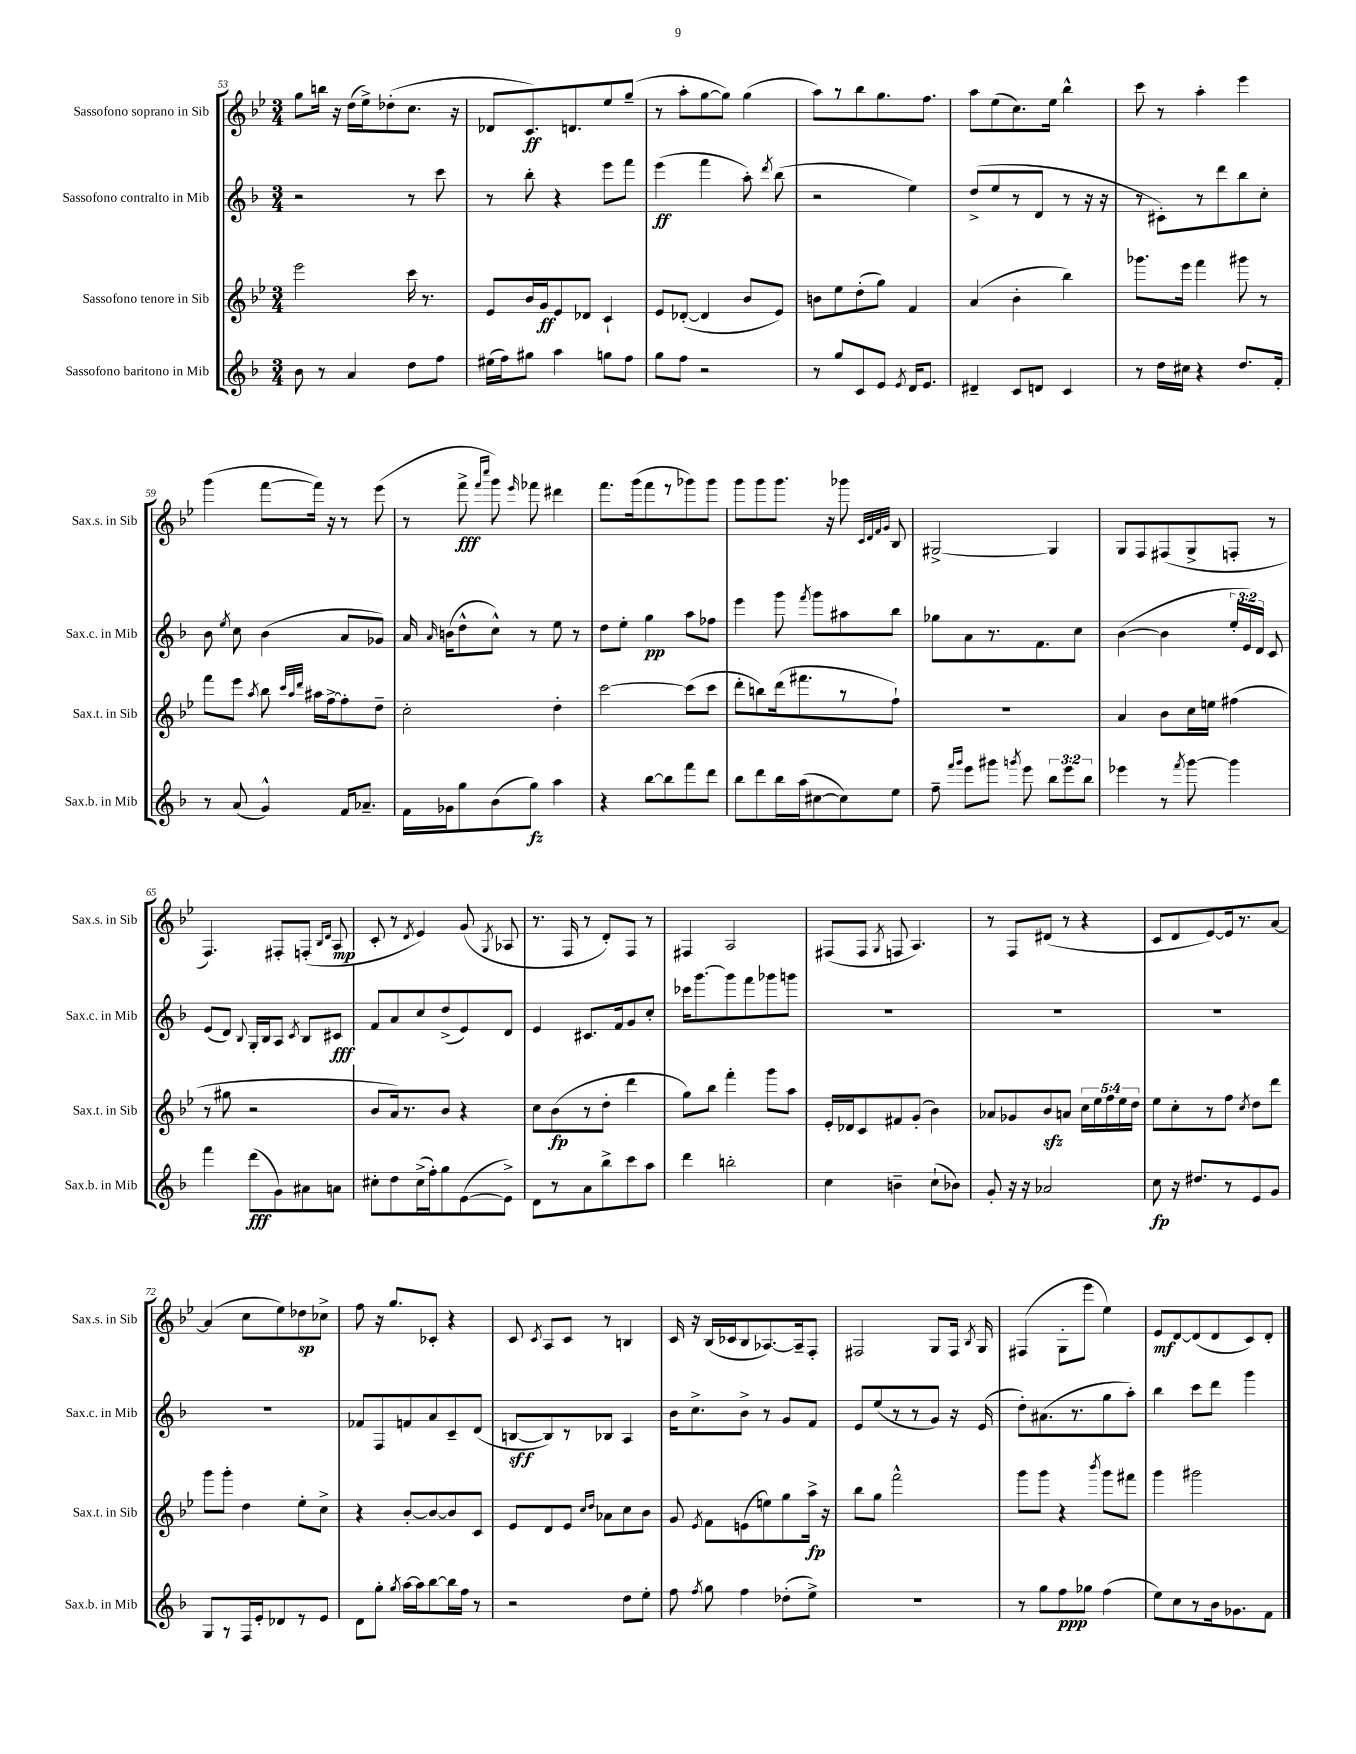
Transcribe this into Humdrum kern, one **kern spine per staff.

**kern	**dynam	**kern	**dynam	**kern	**dynam	**kern	**dynam
*part4	*part4	*part3	*part3	*part2	*part2	*part1	*part1
*staff4	*staff4	*staff3	*staff3	*staff2	*staff2	*staff1	*staff1
*I"Sassofono baritono in Mib	*	*I"Sassofono tenore in Sib	*	*I"Sassofono contralto in Mib	*	*I"Sassofono soprano in Sib	*
*I'Sax.b. in Mib	*	*I'Sax.t. in Sib	*	*I'Sax.c. in Mib	*	*I'Sax.s. in Sib	*
*clefG2	*	*clefG2	*	*clefG2	*	*clefG2	*
*k[b-]	*	*k[b-e-]	*	*k[b-]	*	*k[b-e-]	*
*M3/4	*	*M3/4	*	*M3/4	*	*M3/4	*
=53	=53	=53	=53	=53	=53	=53	=53
8b-\	.	2eee-\	.	2r	.	8gg\L	.
8r	.	.	.	.	.	16bbn\Jk	.
.	.	.	.	.	.	16r	.
4a/	.	.	.	.	.	(16dd\LL	.
.	.	.	.	.	.	16ee-^\J)	.
.	.	.	.	.	.	(8dd-X'\	.
8dd\L	.	16ccc\	.	8r	.	8.cc\J	.
.	.	8.r	.	.	.	.	.
8ff\J	.	.	.	8ccc\	.	.	.
.	.	.	.	.	.	16r	.
=54	=54	=54	=54	=54	=54	=54	=54
(16ee#X\LL	.	8e-/L	.	8r	.	8d-X/L	.
16ff\J)	.	.	.	.	.	.	.
8gg#X\J	.	16b-/L	.	8bb-'\	.	8.c/)	ff
.	.	16g/J	ff	.	.	.	.
4aa\	.	8e-/	.	4r	.	.	.
.	.	.	.	.	.	8.dn/	.
.	.	8d-X/J	.	.	.	.	.
8ggn\L	.	4c`/	.	8eee\L	.	8ee-/	.
8ff\J	.	.	.	8fff\J	.	(8gg~/J	.
=55	=55	=55	=55	=55	=55	=55	=55
8gg\L	.	8e-/L	.	(4eee\	ff	8r	.
8ff\J	.	([8d-X'/J	.	.	.	8aa'\L	.
2r	.	4d-/]	.	4fff\	.	[8gg\	.
.	.	.	.	.	.	8gg\J])	.
.	.	8b-/L	.	8aa'\)	.	(4gg\	.
.	.	.	.	8qddd/	.	.	.
.	.	8e-/J)	.	(8bb-\	.	.	.
=56	=56	=56	=56	=56	=56	=56	=56
8r	.	8bn\L	.	2r	.	8aa\L)	.
8gg/L	.	8ee-\	.	.	.	8r	.
8c/	.	(8dd'\	.	.	.	8bb-\	.
8e/J	.	8gg\J)	.	.	.	8.gg\	.
8qe/	.	.	.	.	.	.	.
16d/KL	.	4f/	.	4ee\)	.	.	.
8.e/J	.	.	.	.	.	8.ff\J	.
=57	=57	=57	=57	=57	=57	=57	=57
4d#X~/	.	(4a/	.	(8dd^/L	.	8aa\L	.
.	.	.	.	8ee/	.	(8ee-\	.
8c/L	.	4b-'\	.	8r	.	8.cc\)	.
8dn/J	.	.	.	8d/J	.	.	.
.	.	.	.	.	.	16ee-\Jk	.
4c/	.	4bb-\)	.	8r	.	4bb-^^\	.
.	.	.	.	16r	.	.	.
.	.	.	.	16r	.	.	.
=58	=58	=58	=58	=58	=58	=58	=58
8r	.	8.ggg-X\L	.	8r	.	8ccc\	.
16dd\LL	.	.	.	8c#X'\L)	.	8r	.
16cc#X\JJ	.	16eee-\Jk	.	.	.	.	.
4r	.	4fff\	.	8r	.	4aa'\	.
.	.	.	.	8ddd\	.	.	.
8.dd/L	.	8ggg#X\	.	8bb-\	.	4eee-\	.
.	.	8r	.	8cc'\J	.	.	.
16f'/Jk	.	.	.	.	.	.	.
!!LO:LB:g=z
=59	=59	=59	=59	=59	=59	=59	=59
8r	.	8fff\L	.	8b-\	.	(4ggg\	.
.	.	.	.	8qee/	.	.	.
(8a/	.	8eee-\J	.	8cc\	.	.	.
.	.	8qaa/	.	.	.	.	.
4g^^/)	.	8bb-\	.	(4b-\	.	[8fff\L	.
.	.	32qqccc/LLL	.	.	.	.	.
.	.	32qqaa/	.	.	.	.	.
.	.	32qqddd/JJJ	.	.	.	.	.
.	.	16aa#X\LL	.	.	.	16fff\Jk])	.
.	.	[16ff^\J	.	.	.	16r	.
16f/KL	.	8ff'\]	.	8a/L	.	8r	.
8.a-X~/J	.	.	.	.	.	.	.
.	.	8dd~\J	.	8g-X/J)	.	(8eee-\	.
=60	=60	=60	=60	=60	=60	=60	=60
16f\LL	.	2cc'\	.	16a/	.	8r	.
.	.	.	.	16qqa/	.	.	.
16g-X\J	.	.	.	(16bn\KL	.	.	.
8gg\	.	.	.	8dd^^\	.	8fff^\	fff
.	.	.	.	.	.	16qqfff/LL	.
.	.	.	.	.	.	16qqcccc/JJ	.
(8b-\	.	.	.	8cc^^\J)	.	8ggg\)	.
.	.	.	.	.	.	16qqeee-/	.
8gg\J)	fz	.	.	8r	.	8fff-X\	.
4aa\	.	4dd'\	.	8ee\	.	4ddd#X\	.
.	.	.	.	8r	.	.	.
=61	=61	=61	=61	=61	=61	=61	=61
4r	.	[2ccc\	.	8dd\L	.	8.fff\L	.
.	.	.	.	8ee'\J	.	.	.
.	.	.	.	.	.	(16ggg\k	.
[8bb-\L	.	.	.	4gg\	pp	8fff\	.
8bb-\]	.	.	.	.	.	8r	.
8fff\	.	(8ccc\L]	.	8aa\L	.	8ggg-X\)	.
8ddd\J	.	8ccc\J	.	8ff-X\J	.	8ggg-\J	.
=62	=62	=62	=62	=62	=62	=62	=62
8bb-\L	.	8ddd'\L	.	4eee\	.	8ggg\L	.
8ddd\	.	8bbn\)	.	.	.	8ggg\	.
16bb-\L	.	(16ddd\k	.	8ggg\	.	8.ggg\J	.
(16aa\J	.	8.fff#X\	.	.	.	.	.
.	.	.	.	8qfff/	.	.	.
[8cc#X\	.	.	.	8ggg\L	.	.	.
.	.	.	.	.	.	16r	.
8cc#\])	.	8r	.	8aa#X\	.	8ggg-X\	.
.	.	.	.	.	.	32qqc/LLL	.
.	.	.	.	.	.	32qqd/	.
.	.	.	.	.	.	32qqf/	.
.	.	.	.	.	.	32qqg/JJJ	.
8ee\J	.	8ff`\J)	.	8bb-\J	.	8B-/	.
=63	=63	=63	=63	=63	=63	=63	=63
8ff~\	.	2.r	.	8gg-X\L	.	[2G#X^/	.
16qqfff/LL	.	.	.	.	.	.	.
16qqggg/JJ	.	.	.	.	.	.	.
8eee\L	.	.	.	8a\	.	.	.
8ggg#X\J	.	.	.	8.r	.	.	.
8qgggn/	.	.	.	.	.	.	.
8eee\	.	.	.	.	.	.	.
.	.	.	.	8.f\	.	.	.
12bb-\L	.	.	.	.	.	4G#/]	.
12eee\	.	.	.	.	.	.	.
.	.	.	.	8cc\J	.	.	.
12bb-\J	.	.	.	.	.	.	.
=64	=64	=64	=64	=64	=64	=64	=64
4eee-X\	.	4a/	.	([4b-\	.	8G/L	.
.	.	.	.	.	.	8F/	.
8r	.	8b-\L	.	4b-\]	.	(8F#X/	.
8qfff/	.	.	.	.	.	.	.
[8ggg\	.	16cc\L	.	.	.	8G^/	.
.	.	16een\JJ	.	.	.	.	.
4ggg\]	.	(4ff#X\	.	24ee'/LL	.	8Fn'/J	.
.	.	.	.	24e/)	.	.	.
.	.	.	.	24d/JJ	.	.	.
.	.	.	.	8c/	.	8r	.
!!LO:LB:g=z
=65	=65	=65	=65	=65	=65	=65	=65
4fff\	.	8r	.	(8e/L	.	4.F/)	.
.	.	8gg#X\	.	8d/J)	.	.	.
.	.	.	.	8qqB-/	.	.	.
(8ddd\L	fff	2r	.	16G'/LL	.	.	.
.	.	.	.	16B-/J	.	.	.
8g\)	.	.	.	8A/J	.	8F#X'/L	.
.	.	.	.	8qc/	.	.	.
8a#X\	.	.	.	8B-/L	.	(8Fn'/J	.
.	.	.	.	.	.	16qqB-/LL	.
.	.	.	.	.	.	16qqd/JJ	.
8an\J	.	.	.	8c#X/J	fff	8A/	mp
=66	=66	=66	=66	=66	=66	=66	=66
8cc#X'\L	.	8b-/L	.	8f/L	.	8c'/	.
8dd\	.	16a/k)	.	8a/	.	8r	.
.	.	8.r	.	.	.	.	.
.	.	.	.	.	.	8qd/	.
(16cc#^\L	.	.	.	8cc/	.	4e-/)	.
16ff'\J)	.	.	.	.	.	.	.
8gg\	.	8b-/J	.	(8dd^/	.	.	.
([8e\	.	4r	.	8e/)	.	(8g/	.
.	.	.	.	.	.	8qG/	.
8e^\J])	.	.	.	8d/J	.	8A-X/	.
=67	=67	=67	=67	=67	=67	=67	=67
8d\L	.	8cc\L	.	4e/	.	8.r	.
8r	.	(8b-\	fp	.	.	.	.
.	.	.	.	.	.	16F/	.
8a\	.	8r	.	8.c#X/L	.	8r	.
8bb-^\	.	8dd'\J	.	.	.	8d'/L)	.
.	.	.	.	16f/k	.	.	.
8ccc\	.	4ddd\	.	8g/	.	8F/J	.
8aa\J	.	.	.	8cc'/J	.	8r	.
=68	=68	=68	=68	=68	=68	=68	=68
4ddd\	.	8gg\L)	.	16ccc-X\KL	.	4F#X/	.
.	.	.	.	[8.ggg\	.	.	.
.	.	8bb-\J	.	.	.	.	.
2bbn'\	.	4fff'\	.	8ggg\]	.	2A/	.
.	.	.	.	8fff\	.	.	.
.	.	8ggg\L	.	8ggg-X\	.	.	.
.	.	8aa\J	.	8gggn\J	.	.	.
=69	=69	=69	=69	=69	=69	=69	=69
4cc\	.	16e-'/LL	.	2.r	.	(8F#X/L	.
.	.	16d-X/J	.	.	.	.	.
.	.	8c/	.	.	.	8F#/J	.
.	.	.	.	.	.	8qG/	.
4bn~\	.	8f#X/	.	.	.	8Fn/	.
.	.	(8g'/J	.	.	.	4.A/)	.
(8cc`\L	.	4b-\)	.	.	.	.	.
8b-X\J)	.	.	.	.	.	.	.
=70	=70	=70	=70	=70	=70	=70	=70
8g'/	.	8a-X/L	.	2.r	.	8r	.
16r	.	8g-X/	.	.	.	8F/L	.
16r	.	.	.	.	.	.	.
2a-X/	.	8b-zz/	.	.	.	(8d#X/J	.
.	.	8an/J	.	.	.	8r	.
.	.	20cc\LL	.	.	.	4r	.
.	.	20ee-\	.	.	.	.	.
.	.	20ff\	.	.	.	.	.
.	.	20ee-\	.	.	.	.	.
.	.	20dd\JJ	.	.	.	.	.
=71	=71	=71	=71	=71	=71	=71	=71
8cc\	fp	8ee-\L	.	2.r	.	8c/L	.
16r	.	8cc'\	.	.	.	8d/	.
8.dd#X/L	.	.	.	.	.	.	.
.	.	8r	.	.	.	[8e-/)	.
8r	.	8ff\J	.	.	.	16e-/k]	.
.	.	.	.	.	.	8.r	.
.	.	8qcc/	.	.	.	.	.
8e/	.	8dd\L	.	.	.	.	.
8g/J	.	8ddd\J	.	.	.	[8a/J	.
!!LO:LB:g=z
=72	=72	=72	=72	=72	=72	=72	=72
8G/L	.	8ggg\L	.	2.r	.	(4a/]	.
8r	.	8ggg'\J	.	.	.	.	.
16F/L	.	4dd\	.	.	.	8cc\L	.
16e'/J	.	.	.	.	.	.	.
8d-X/	.	.	.	.	.	8ee-\)	.
8r	.	8ee-'\L	.	.	.	8dd-X\	sp
8e/J	.	8cc^\J	.	.	.	8cc-X^\J	.
=73	=73	=73	=73	=73	=73	=73	=73
8d\L	.	4r	.	8f-X/L	.	8ff\	.
8gg'\J	.	.	.	8F/	.	16r	.
.	.	.	.	.	.	8.gg/L	.
8qgg/	.	.	.	.	.	.	.
[16aa\LL	.	[8b-'/L	.	8fn/	.	.	.
16aa\J]	.	.	.	.	.	.	.
[8bb-\	.	8b-/_	.	8a/	.	8c-X'/J	.
16bb-\L]	.	8b-/]	.	8c~/	.	4r	.
16ff\JJ	.	.	.	.	.	.	.
8r	.	8c/J	.	(8d/J	.	.	.
=74	=74	=74	=74	=74	=74	=74	=74
2r	.	8e-/L	.	[8Bn/L	sff	8c/	.
.	.	.	.	.	.	8qc/	.
.	.	8d/	.	8B/])	.	8A/L	.
.	.	8e-/J	.	8r	.	8c/J	.
.	.	16qqcc/LL	.	.	.	.	.
.	.	16qqdd/JJ	.	.	.	.	.
.	.	8a-X\L	.	8B-X/J	.	8r	.
8dd\L	.	8cc\	.	4A/	.	4Bn/	.
8ee'\J	.	8b-\J	.	.	.	.	.
=75	=75	=75	=75	=75	=75	=75	=75
8ff\	.	8g/	.	16b-\KL	.	16c/	.
.	.	.	.	8.cc^\	.	16r	.
8qff/	.	8qe-/	.	.	.	.	.
8gg\	.	8f\L	.	.	.	(16B-/LL	.
.	.	.	.	.	.	16c-X/J	.
4ff\	.	(8en\	.	8b-^\J	.	8B-/	.
.	.	8een\)	.	8r	.	[8.A-X/)	.
(8dd-X'\L	.	8gg\	.	8g/L	.	.	.
.	.	.	.	.	.	16A-~/k]	.
8ee^\J)	.	16aa^\Jk	fp	8f/J	.	8F'/J	.
.	.	16r	.	.	.	.	.
=76	=76	=76	=76	=76	=76	=76	=76
2.r	.	8bb-\L	.	8e/L	.	2F#X/	.
.	.	8gg\J	.	(8ee/	.	.	.
.	.	2fff^^\	.	8r	.	.	.
.	.	.	.	8r	.	.	.
.	.	.	.	8g/J)	.	8G/L	.
.	.	.	.	16r	.	16F#/Jk	.
.	.	.	.	.	.	8qB-/	.
.	.	.	.	(16e/	.	16G/	.
=77	=77	=77	=77	=77	=77	=77	=77
8r	.	8ggg\L	.	8dd'\L)	.	(4F#X/	.
8gg\L	.	8ggg\J	.	(8.a#X\	.	.	.
8ff\	ppp	4r	.	.	.	8G'\L	.
.	.	.	.	8.r	.	.	.
8gg-X\J	.	.	.	.	.	8eee-\J	.
.	.	8qbbb-/	.	.	.	.	.
(4ff\	.	8ggg\L	.	8gg\	.	4ee-\)	.
.	.	8fff#X\J	.	8aa'\J)	.	.	.
=78	=78	=78	=78	=78	=78	=78	=78
8ee\L)	.	4ggg\	.	4bb-\	.	8e-/L	mf
8cc\	.	.	.	.	.	[8d/	.
8r	.	2ggg#X\	.	8ccc\L	.	(8d/]	.
16b-\k	.	.	.	8ddd\J	.	8d/	.
8.g-X\	.	.	.	.	.	.	.
.	.	.	.	4ggg\	.	8c/)	.
8f\J	.	.	.	.	.	8d'/J	.
==	==	==	==	==	==	==	==
*-	*-	*-	*-	*-	*-	*-	*-
